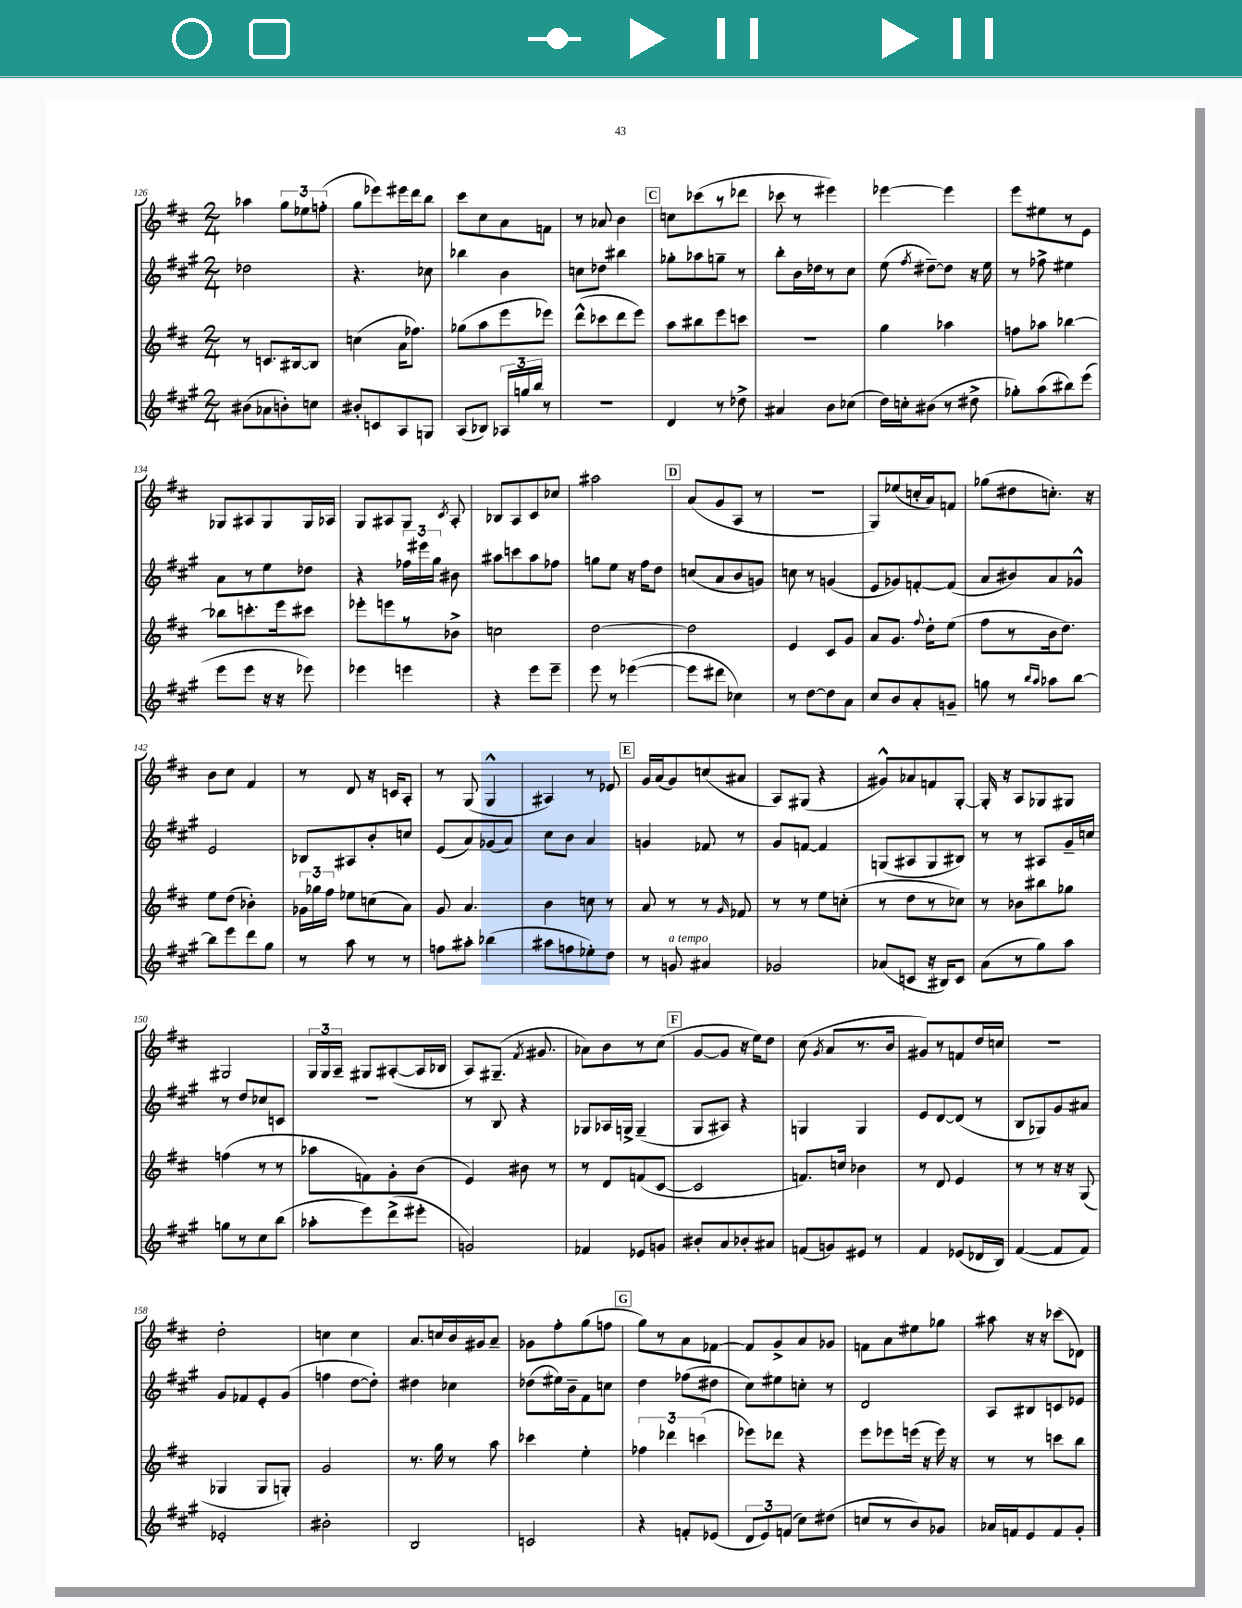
<<
\new StaffGroup <<
\new Staff = "s0" {
    \clef treble \key d \major \numericTimeSignature \time 2/4
    \autoBeamOff aes''4 \tuplet 3/2 { g''8[ ees''8 f''8]-.( } |
    g''8[ ees'''8) eis'''16 d'''16 b''8] |
    cis'''8[ cis''8 a'8 f'8] |
    r8 aes'8 b'4 |
    \mark \markup { \box "C" } c''8[ ces'''8( r8 des'''8] |
    ces'''8 r8 eis'''4) |
    ees'''4~ ees'''4 |
    e'''8[ eis''8 r8 e'8] |
    ges8[ ais8 ges8 ges16 aes16] |
    g8[ ais8 g8] \acciaccatura { cis'8 } ais8-. |
    bes8[ a8 cis'8 ces''8] |
    ais''2 |
    \mark \markup { \box "D" } a'8[( g'8 a8] r8 |
    R2 |
    g8[) ees''8( c''16-. a'16) f'8] |
    ges''8[( dis''8 c''8.]-.) r16 |
    b'8[ cis''8] fis'4 |
    r8 d'8 r16 c'16[ a8]-. |
    r8 g8( g4-^ |
    ais4) r8 ees'8 |
    \mark \markup { \box "E" } g'16[ a'16( g'8) c''8( ais'8] |
    a8[) gis8]( r4 |
    gis'8[-^) aes'8 f'8 g8]~-. |
    g16-. r16 a8[ ges8 gis8] |
    gis2 |
    \tuplet 3/2 { g16[ g16 a16]-- } gis8[ ais8~-.( ais16 bes16] |
    a8[) gis8.]--( \acciaccatura { fis'8 } gis'8. |
    aes'8[) b'8 r8 cis''8]( |
    \mark \markup { \box "F" } g'8[~ g'8] r16 e''16[) d''8] |
    cis''8( \acciaccatura { g'8 } a'8[ r8. b'16] |
    gis'8[) r8 f'8 d''16 c''16] |
    r2 |
    d''2-. |
    c''4 c''4 |
    a'8.[ c''16 b'16 gis'16 a'8]-- |
    ges'8[ fis''8-. g''8( f''8] |
    \mark \markup { \box "G" } g''8[) r8 a'8 fes'8]~ |
    fes'8[ g'8-> a'8 ges'8] |
    f'8[ a'8 eis''8 ges''8] |
    ais''8 r16 r16 ces'''8[( des'8]) \bar "|." |
}
\new Staff = "s1" {
    \clef treble \key a \major \numericTimeSignature \time 2/4
    \autoBeamOff des''2 |
    r4. ces''8 |
    bes''4 b'4 |
    c''8[ des''8] bis''4 |
    \mark \markup { \box "C" } ges''8[-. aes''8 g''8]-- r8 |
    b''8[-. b'16 des''16 r8 cis''8] |
    e''8( \acciaccatura { fis''8 } dis''8[~--) dis''8] r16 e''16 |
    r8 fes''8-> eis''4 |
    a'8[ r8 e''8 des''8] |
    r4 \tuplet 3/2 { fes''16[ eis'''16 gis''16] } bis'8 |
    ais''8[ c'''8 ais''8 fes''8] |
    g''8[ e''8] r16 fis''16[ d''8] |
    \mark \markup { \box "D" } c''8[( a'8 b'8 g'8]) |
    c''8 r8 g'4( |
    e'8[ ges'8) f'8~-. f'8]( |
    a'8[ bis'8) a'8 ges'8]-^ |
    e'2 |
    bes8[ ais8 b'8-. c''8] |
    e'8[( a'8) ges'8( a'8]) |
    cis''8[ b'8] a'4 |
    \mark \markup { \box "E" } g'4 fes'8 r8 |
    gis'8[ f'8]~ f'4 |
    g8[( ais8 g8 bis8]) |
    r8 r8 ais8[ gis'16-- c''16] |
    r8 d''8[ ces''8 c'8] |
    r2 |
    r8 b8 r4 |
    ges8[ aes16 g16]-> g4--( |
    \mark \markup { \box "F" } gis8[ ais8]) r4 |
    g4 g4 |
    e'8[ d'8~ d'8]( r8 |
    b8[ ges8) gis'8 ais'8] |
    gis'8[ fes'8 e'8-. gis'8]( |
    f''4 d''8[~ d''8]-.) |
    dis''4 ces''4 |
    des''8[( eis''16) b'16-- fis'8 c''8] |
    \mark \markup { \box "G" } d''4 fes''8[( dis''8] |
    cis''8[) eis''8 c''8]-. r8 |
    d'2 |
    a8[ bis8 c'8 ees'8] \bar "|." |
}
\new Staff = "s2" {
    \clef treble \key d \major \numericTimeSignature \time 2/4
    \autoBeamOff r8 c'8.[ bis16~ bis8] |
    c''4( a'16[ fes''8.]) |
    ges''8[( a''8 e'''8 ees'''8]) |
    d'''8[-^( ces'''8 d'''8 e'''8]) |
    \mark \markup { \box "C" } a''8[ bis''8 e'''8 c'''8] |
    R2 |
    g''4 aes''4 |
    f''8[ aes''8] bes''4~ |
    bes''8[ c'''8.-. e'''16 cis'''8] |
    ees'''8[-. e'''8 r8 bes'8]-> |
    c''2 |
    d''2~ |
    \mark \markup { \box "D" } d''2 |
    e'4 cis'8[ g'8] |
    a'8[ g'8.] \appoggiatura { fis''8 } d''16[-. e''8]( |
    fis''8[ r8 b'16 d''8.]) |
    e''8[ d''8]( bes'4-.) |
    \tuplet 3/2 { ges'16[ ges''16 fis''16] } ees''8[ c''8( a'8]) |
    g'8 a'4. |
    b'4 c''8 r8 |
    \mark \markup { \box "E" } a'8 r8 r8 \grace { g'16 } fes'8 |
    r8 r8 e''8[ c''8]-.( |
    r8 d''8[ r8 ces''8]) |
    r8 bes'8[ bis''8 ges''8] |
    f''4( r8 r8 |
    aes''8[ f'8) g'8-. b'8]( |
    e'4) bis'8 r8 |
    r8 d'8[ f'8( cis'8]~ |
    \mark \markup { \box "F" } cis'2 |
    f'8.[) c''16] bes'4 |
    r8 d'8 e'4 |
    r8 r8 r16 r16 g8( |
    ges4 ges8[ g8]-.) |
    g'2 |
    r8. g''16 r8 a''8 |
    ces'''4 e''4-. |
    \mark \markup { \box "G" } \tuplet 3/2 { fes''4 des'''4 c'''4( } |
    ees'''8[) des'''8] r4 |
    e'''8[ ees'''8 e'''16]( r16 e'''16) r16 |
    r8 r8 c'''8[ b''8] \bar "|." |
}
\new Staff = "s3" {
    \clef treble \key a \major \numericTimeSignature \time 2/4
    \autoBeamOff bis'8[( aes'8 b'8-.) c''8] |
    bis'8[-. c'8 a8 g8] |
    a8[( bes8]) \tuplet 3/2 { aes16[ g''16 b''16] } r8 |
    R2 |
    \mark \markup { \box "C" } d'4 r8 des''8-> |
    ais'4 b'8[ ces''8]( |
    d''16[) c''16-. bis'8]( r8 dis''8-> |
    ges''8[-.) a''8( bis''8) e'''8]( |
    e'''8[ e'''8] r16 r16 ees'''8) |
    ees'''4 e'''4 |
    r4 e'''8[ e'''8]-- |
    e'''8 r8 ees'''4~( |
    \mark \markup { \box "D" } ees'''8[ dis'''8] ces''4) |
    r8 d''8[~ d''8 a'8] |
    cis''8[ b'8 a'8-. g'8]-- |
    g''8 r8 \grace { b''16[ a''16] } aes''8[ b''8]~ |
    b''8[ e'''8 d'''8 gis''8] |
    r8 a''8 r8 r8 |
    f''8[ ais''8]-. bes''4( |
    ais''8[ f''8 ees''8-.) d''8] |
    \mark \markup { \box "E" } r8 g'8^\markup { \italic "a tempo" } ais'4 |
    ges'2 |
    aes'8[( c'8] r16 bis16[) c'8] |
    a'8[( r8 gis''8) a''8] |
    g''8[ r8 cis''8 b''8]( |
    aes''8[-. e'''8) d'''8->( eis'''8]-. |
    g'2) |
    fes'4 ees'8[ g'8] |
    \mark \markup { \box "F" } bis'8[-. a'8 bes'8-. ais'8] |
    f'8[( g'8) eis'8] r8 |
    fis'4 ees'8[( des'16 b16]) |
    fis'4~( fis'8[ fis'8]) |
    ees'2-. |
    bis'2-. |
    b2 |
    c'2 |
    \mark \markup { \box "G" } r4 f'8[-. ees'8]( |
    \tuplet 3/2 { d'8[ e'8) f'8]( } cis''8[) dis''8]( |
    c''8[ r8 b'8) ges'8] |
    aes'16[ f'16 e'8 f'8 gis'8]-. \bar "|." |
}
>>
>>
\layout { \context { \Score currentBarNumber = #126 } }
